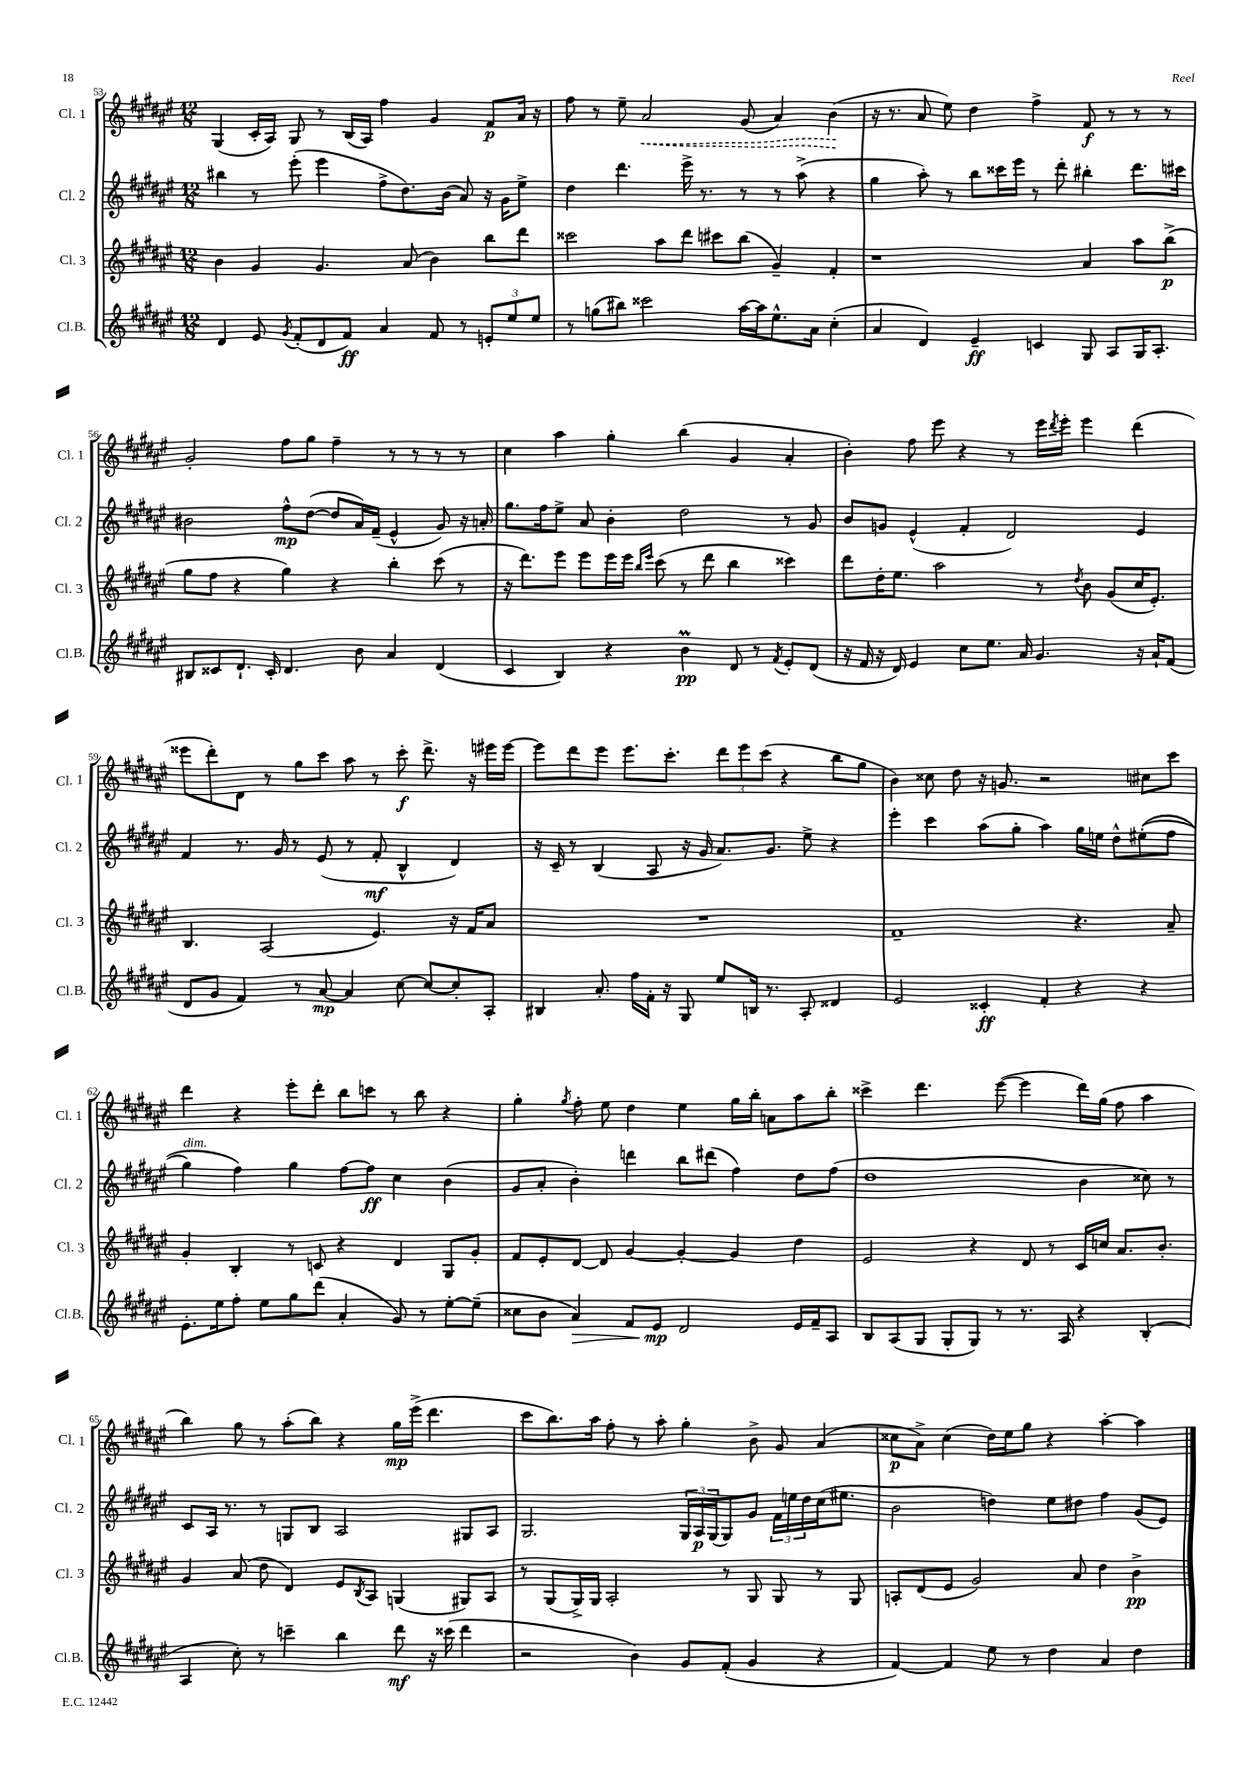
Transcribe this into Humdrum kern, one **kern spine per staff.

**kern	**kern	**kern	**kern
*staff4	*staff3	*staff2	*staff1
*clefG2	*clefG2	*clefG2	*clefG2
*k[f#c#g#d#a#e#]	*k[f#c#g#d#a#e#]	*k[f#c#g#d#a#e#]	*k[f#c#g#d#a#e#]
*M12/8	*M12/8	*M12/8	*M12/8
4d#/	4b\	4bb#\	(4G#/
8e#/	4g#/	8r	16c#'/LL
.	.	.	16A#/JJ)
8qg#/	.	.	.
(8f#'/L	.	(8eee#'\	8G#/
8d#/	4.g#/	4eee#\	8r
8f#/J)	.	.	(16B/LL
.	.	.	16A#/JJ)
4a#/	.	8ff#^\L	4ff#\
.	(8a#/	8.dd#\)	.
8f#/	4b\)	.	4g#/
.	.	(16b\Jk	.
8r	.	8a#/)	.
12e'/L	8bb\L	16r	8f#/L
.	.	16g#\LK	.
12ee#/	.	.	.
.	8ddd#\J	8ee#^\J	16a#/Jk
12ee#/J	.	.	.
.	.	.	16r
=	=	=	=
8r	2ccc##\	4dd#\	8ff#\
(8gg\L	.	.	8r
8bb#\J)	.	4.ddd#\	8ee#~\
2ccc##\	.	.	2a#/
.	8aa#\L	.	.
.	8ddd#\J	16eee#^\	.
.	.	8.r	.
.	8ccc#\L	.	.
[16aa#\LL	(8bb\J	8r	(8g#/
16aa#\]J	.	.	.
8.ee#^^\	4g#~/)	8r	4a#/)
.	.	(8aa#^\	.
16a#\Jk	.	.	.
(4cc#'\	4f#'/	4r	(4b\
=	=	=	=
4a#/	1r	4gg#\	16r
.	.	.	8.r
4d#/)	.	8aa#'\)	8a#/
.	.	8r	8ee#\)
4e#~/	.	8bb\L	4dd#\
.	.	16ccc##\L	.
.	.	16eee#\JJ	.
4c/	.	8r	4ff#^\
.	.	8ddd#'\	.
8G#/	4a#/	4bb#'\	8f#/
8A#/L	.	.	8r
16G#/K	8aa#\L	8.ddd#\L	8r
8.A#'/J	.	.	.
.	(8bb^\J	.	8r
.	.	16ccc#\Jk	.
=	=	=	=
8B#/L	8gg#\L	2b#\	2g#'/
8c##/	8ff#\J	.	.
8.d#`/J	4r	.	.
16c##'/	.	.	.
4.d#/	4gg#\)	8ff#^^\L	8ff#\L
.	.	([8dd#\J	8gg#\J
.	4r	8dd#/]L	4ff#~\
8b\	.	16a#/L)	.
.	.	(16f#~/JJ	.
4a#/	4bb'\	4e#^^/	8r
.	.	.	8r
(4d#/	(8ccc#\	8g#/)	8r
.	8r	16r	8r
.	.	16a'/	.
=	=	=	=
4c#/	16r	8.gg#\L	4cc#\
.	8.ddd#\L)	.	.
.	.	16ff#\k	.
4B/)	8eee#\J	8ee#^\J	4aa#\
.	8eee#\L	8a#/	.
4r	16eee#\L	4b'\	4gg#'\
.	16eee#\JJ	.	.
.	16qqbb/LL	.	.
.	16qqeee#/JJ	.	.
.	(8ccc#\	.	.
4b\	8r	2dd#\	(4bb\
.	8ddd#\	.	.
8d#/	4bb\	.	4g#/
8r	.	.	.
8qf#/	.	.	.
8e#'/L	4ccc##\)	8r	4a#'/
(8d#/J	.	8g#/	.
=	=	=	=
16r	8ddd#\L	8b/L	4b'\)
16f#/	.	.	.
16r	16dd#'\K	8g/J	.
16d#/)	8.ee#\J	.	.
4e#/	.	(4e#^^/	8ff#\
.	2aa#\	.	8eee#\
8cc#\L	.	4f#'/	4r
8.ee#\J	.	.	.
.	.	2d#/)	8r
16a#/	.	.	.
4.g#/	8r	.	16eee#\LL
.	.	.	8qddd#/
.	.	.	16eee#'\JJ
.	8qdd#/	.	.
.	8b\	.	4eee#\
.	(8g#/L	.	.
16r	16cc#/K	4e#/	(4ddd#\
16a#`/LK	8.e#'/J)	.	.
(8f#/J	.	.	.
=	=	=	=
8d#/L	4.B/	4f#/	8eee##\L
8g#/J	.	.	8ddd#'\)
4f#/)	.	8.r	8d#\J
.	(2A#/	.	8r
.	.	16g#/	.
8r	.	8r	8gg#\L
[8a#/	.	(8e#/	8ccc#\J
4a#/]	.	8r	8aa#\
.	4.e#/)	8f#'/	8r
[8cc#\	.	4B^^/	8ccc#'\
8cc#/_L	.	.	8.ddd#^\
8cc#'/]	16r	4d#/)	.
.	16f#/LK	.	16r
8A#'/J	8a#/J	.	16eee#\LL
.	.	.	[16eee#\JJ
=	=	=	=
4B#/	1.r	16r	8eee#\]L
.	.	16c#~/	.
.	.	8r	8ddd#\
8.a#'/	.	(4B/	8eee#\J
.	.	.	8.eee#\L
16ff#\LL	.	.	.
16f#'\JJ	.	8A#/	.
16r	.	.	8.ccc#'\J
8G#/	.	16r	.
.	.	16g#/	.
8ee#/L	.	8.a#/L)	12ddd#\L
.	.	.	12eee#\
16B/Jk	.	.	.
.	.	.	(12ccc#\J
8.r	.	8.g#/J	.
.	.	.	4r
8A#'/	.	8ee#^\	.
4d##/	.	4r	8bb\L
.	.	.	8gg#\J
=	=	=	=
2e#/	1f#~	4eee#'\	4b\)
.	.	4ccc#\	8cc##\
.	.	.	8dd#\
4c##'/	.	(8aa#\L	16r
.	.	.	8.g/
.	.	8gg#'\J	.
4f#'/	.	4aa#\)	2r
4r	4.r	16gg#\LL	.
.	.	16ee\JJ	.
.	.	8dd#^^\L	.
4r	.	&((8ee#'\	8cc#\L
.	8a#~/	8ff#\J	8ccc#\J
=	=	=	=
8.e#'\L	4g#'/	4gg#\)	4ddd#\
16ee#\k	.	.	.
8ff#'\J	4B'/	4ff#\&)	4r
8ee#\L	.	.	.
8gg#\	8r	4gg#\	8eee#'\L
(8ddd#\J	8c/	.	8ddd#'\J
4a#'/	4r	[8ff#\L	8bb\L
.	.	8ff#\]J	8ccc\J
8g#/)	4d#/	4cc#\	8r
8r	.	.	8bb\
[8ee#'\L	8G#/L	(4b\	4r
(8ee#~\]J	8g#'/J	.	.
=	=	=	=
8cc##\L	8f#/L	8g#/L	4gg#'\
8b\J	8e#'/	8a#'/J	.
.	.	.	8qgg#/
4a#/)	[8d#/J	4b'\)	8ff#'\
.	8d#/]	.	8ee#\
8f#/L	[4g#/	4ddd\	4dd#\
8e#/J	.	.	.
2d#/	4g#'/_	8bb\L	4ee#\
.	.	(8ddd#\J	.
.	4g#/]	4ff#\)	16gg#\LL
.	.	.	16bb'\JJ
.	.	.	8a\L
16e#/LL	4dd#\	8dd#\L	8aa#\
16f#~/J	.	.	.
8A#/J	.	(8ff#\J	8bb'\J
=	=	=	=
8B/L	2e#/	1dd#	4ccc##^\
(8A#/	.	.	.
8G#/J	.	.	4.ddd#\
8G#'/L	.	.	.
8G#/J)	4r	.	.
8r	.	.	([8eee#\
8.r	8d#/	.	4eee#\]
.	8r	.	.
16A#/	.	.	.
4r	16c#/LL	4b\	16ddd#\LL)
.	16cc/JJ	.	(16gg#\JJ
.	8.a#/L	.	8ff#\
(4B'/	.	8cc##\)	4aa#\
.	8.b'/J	.	.
.	.	8r	.
=	=	=	=
4A#/	4g#/	8c#/L	4bb\)
.	.	16A#/Jk	.
.	.	8.r	.
8cc#'\)	(8a#/	.	8gg#\
8r	8dd#\	8r	8r
4ccc~\	4d#/)	8G/L	(8aa#'\L
.	.	8B/J	8bb\J)
4bb\	8e#/L	2A#/	4r
.	8qB/	.	.
.	8A#/J	.	.
8ddd#\	(4G/	.	16gg#\LL
.	.	.	(16eee#^\JJ
16r	.	.	4.ddd#\
(16ccc##\	.	.	.
4ddd#\	8G#/L)	8G#/L	.
.	8A#/J	8A#/J	.
=	=	=	=
2r	8r	2.G#/	8ccc#\L
.	(8G#/L	.	8.bb\)
.	16G#^/L)	.	.
.	16G#/JJ	.	16aa#\Jk
.	2A#'/	.	8ff#'\
4b\)	.	.	8r
.	.	.	8aa#'\
8g#/L	.	24G#/LL	4gg#'\
.	.	24A#/	.
.	.	(24G#/J	.
(8f#'/J	8r	8G#/)	.
4g#/	8G#/	8g#/J	8b^\
.	8G#/	24f#\LL	8g#/
.	.	24ee\	.
.	.	24dd#\	.
4r	8r	(16cc#\J	(4a#/
.	.	8.ee#\J	.
.	8G#/	.	.
=	=	=	=
[4f#/)	8A'/L	2b\	8cc##\L
.	(8d#/	.	8a#^\J)
4f#/]	8e#/J	.	(4cc##\
.	2g#/)	.	.
8ee#\	.	4dd\)	16dd#\LL)
.	.	.	16ee#\J
8r	.	.	8gg#\J
4dd#\	.	8ee#\L	4r
.	8a#/	8dd#\J	.
4a#/	4dd#\	4ff#\	[4aa#'\
4dd#\	4b^\	(8g#/L	4aa#\]
.	.	8e#/J)	.
==	==	==	==
*-	*-	*-	*-
